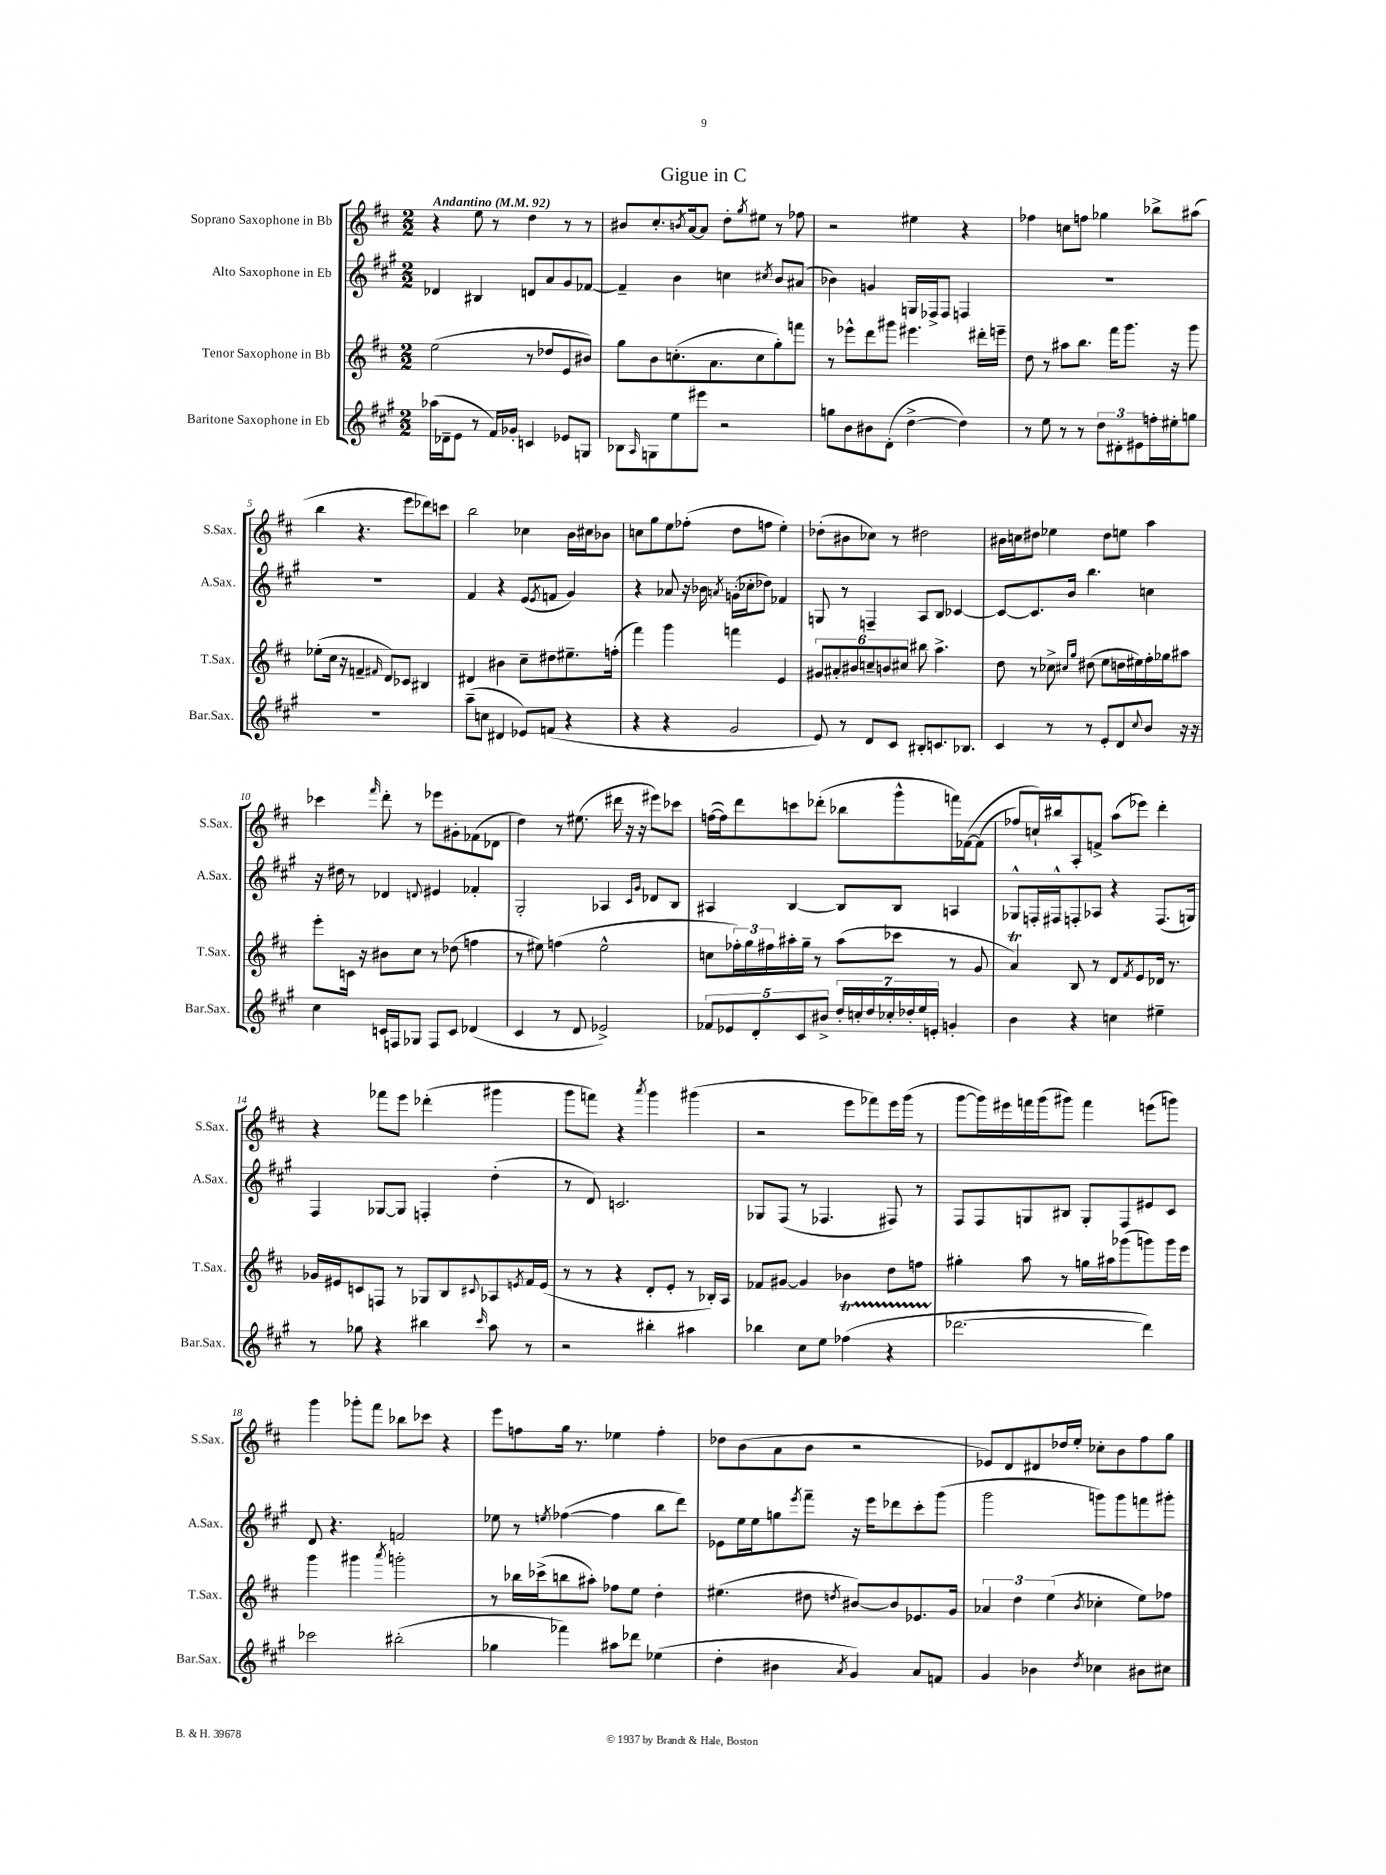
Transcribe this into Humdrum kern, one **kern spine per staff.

**kern	**kern	**kern	**kern
*part4	*part3	*part2	*part1
*staff4	*staff3	*staff2	*staff1
*I"Baritone Saxophone in Eb	*I"Tenor Saxophone in Bb	*I"Alto Saxophone in Eb	*I"Soprano Saxophone in Bb
*I'Bar.Sax.	*I'T.Sax.	*I'A.Sax.	*I'S.Sax.
*clefG2	*clefG2	*clefG2	*clefG2
*k[f#c#g#]	*k[f#c#]	*k[f#c#g#]	*k[f#c#]
*M2/2	*M2/2	*M2/2	*M2/2
*MM92	*MM92	*MM92	*MM92
=1	=1	=1	=1
!	!	!	!LO:TX:a:B:t=Andantino
(16aa-X\LL	(2ee\	4d-X/	4r
16d-X~\J	.	.	.
8e\J	.	.	.
8r	.	4B#X/	8ee\
16f#/LL)	.	.	8r
16g-X'/JJ	.	.	.
4cn/	8r	8dn/L	4dd\
.	8dd-X/L	8a/	.
8e-X/L	8e/	8g#/	8r
8Gn/J	8b#X/J)	[8f-X/J	8r
=2	=2	=2	=2
8B-X\L	8gg\L	4f-~/]	8b#X/L
16qqA/	.	.	.
8Gn\	8b\	.	8.cc#'/
8ee\	(8.ccn'\	4b\	.
.	.	.	8qbn/
.	.	.	[16a/k
8eee#X\J	.	.	8a/J]
.	8.a\	.	.
2r	.	4ccn\	8dd'\L
.	.	.	8qgg/
.	8cc\	.	8ee#X\J
.	.	8qcc#X/	.
.	8gg'\)	8b/L	8r
.	8fffn\J	(8a#X/J	8ff-X\
=3	=3	=3	=3
8ggn\L	8r	4b-X\)	2r
8b\	8eee-X^^\L	.	.
8b#X\	8ddd\	4gn/	.
(8d'\J	8ggg#X\J	.	.
[4dd^\	4.eee#X\	16Gn/LL	4ee#X\
.	.	16F-X^/J	.
.	.	8F-/J	.
4dd\])	.	4Fn/	4r
.	16ddd#X'\LL	.	.
.	16eeen~\JJ	.	.
=4	=4	=4	=4
8r	8dd\	1r	4ff-X\
8ee\	8r	.	.
8r	8aa#X\L	.	8ccn\L
8r	8.bb\J	.	8ffn\J
12dd\L	.	.	4gg-X\
.	16fff#\KL	.	.
12d#X'\	.	.	.
.	8.ggg\J	.	.
12e#X\	.	.	.
16ffn'\L	.	.	8bb-X^\L
16ee#X'\J	16r	.	.
8ggn\J	8ggg\	.	(8aa#X\J
!!LO:LB:g=z
=5	=5	=5	=5
1r	(8ee-X'\L	1r	4bb\
.	16cc#\Jk	.	.
.	16r	.	.
.	4fn~/	.	4.r
.	16qqf#X/	.	.
.	8d/L)	.	.
.	8c-X/J	.	8eee\L
.	4B#X/	.	8ddd-X\)
.	.	.	8cccn\J
=6	=6	=6	=6
(8aa~\L	4d#X/	4f#/	2bb\
8ccn\J	.	.	.
4d#X/	4b#X\	4r	.
8e-X/L)	8cc#~\L	(8e/L	4cc-X\
.	.	8qe/	.
(8fn/J	8dd#X\	8fn/J	.
4r	8.ee#X~\	4g#/)	16b\LL
.	.	.	16cc#X\J
.	.	.	8b-X\J
.	(16ffn'\Jk	.	.
=7	=7	=7	=7
4r	4fff#\)	4r	8ccn\L
.	.	.	8gg\
4r	4ggg\	8a-X/	8ee\
.	.	16r	(8ff-X'\J
.	.	16b-X\	.
.	.	8qan/	.
2g#/	4fffn\	(16gn'\LL	8dd\L
.	.	16cc-X'\J	.
.	.	8dd-X\J)	8ffn\J
.	4e/	4f-X/	4ee'\)
=8	=8	=8	=8
8e/)	12g#X/L	8Gn/	(8dd-X'\L
.	12a#X'/	.	.
8r	.	8r	8b#X\
.	12b#X/	.	.
8d/L	12ccn~/	4Fn~/	8cc-X\J)
.	12bn/	.	.
8c#/J	.	.	8r
.	12cc#X/J	.	.
8B#X'/L	8bb#X\	8A/L	2dd#X\
8.cn/	4.aa^\	8B/J	.
.	.	[4c-X/	.
8.B-X/J	.	.	.
=9	=9	=9	=9
4c#/	8dd\	8c-/L_	16b#X\LL
.	.	.	16ccn\J
.	8r	8.c-/]	8dd#X\J
8r	8cc-X^\	.	4ee-X\
.	.	16b/Jk	.
.	16qqcc#X/LL	.	.
.	16qqgg/JJ	.	.
8r	(8dd#X\	4.bb\	.
8e'/L	8ee\L	.	8dd#\L
8d/	16ddn\L	.	8een\J
.	16ee#X\)	.	.
8qqcc#/	.	.	.
8b/J	16ff#'\	4ccn\	4aa\
.	16gg-X\J	.	.
16r	8aa#X\J	.	.
16r	.	.	.
!!LO:LB:g=z
=10	=10	=10	=10
4cc#\	8eee'\L	16r	4ccc-X\
.	.	16dd#X\	.
.	16cn\Jk	8r	.
.	16r	.	.
.	.	.	16qqfff#/
16cn/LL	8b#X\L	4d-X/	8ddd'\
16Fn/J	.	.	.
8G-X/J	8cc#\J	.	8r
.	.	8qqdn/	.
8F/L	8r	4e#X/	8eee-X\L
8c/J	(8dd-X\	.	8g#X'\
(4d-X/	4ffn\	4f-X'/	(8f-X\
.	.	.	8d-X\J
=11	=11	=11	=11
4c#/	8r	2G#'/	4dd\)
.	8ee#X\)	.	.
8r	(4ffn\	.	8r
8d/	.	.	(8.ee#X\
2e-X^/)	2ee#^^\	4A-X/	.
.	.	.	16ddd#X\
.	.	.	16r
.	.	.	16r
.	.	16qqc#/LL	.
.	.	16qqg#/JJ	.
.	.	8d-X/L	8eee#X\L)
.	.	8B/J	8ccc-X\J
=12	=12	=12	=12
10f-X/L	8ccn\L	4A#X/	([16ffn\LL
.	.	.	16ff\J])
10e-X/	.	.	.
.	24ff-X'\L)	.	8ddd\
.	24gg\	.	.
10d'/	.	.	.
.	24ff#X\	.	.
.	16aa#X'\	[4B/	8cccn\
10c#/	.	.	.
.	16gg~\JJ	.	.
.	8r	.	(8ddd-X'\J
10b#X^/J	.	.	.
28dd'/LL	(8aa#\L	8B/L]	8bb-X\L
28ccn'/	.	.	.
28dd/	.	.	.
28cc-X'/	.	.	.
.	8ccc-X\J	8B/J	8ggg^^\
28dd-X'/	.	.	.
28ee/	.	.	.
28en'/JJ	.	.	.
4gn'/	8r	4An/	16fffn\L)
.	.	.	([16f-X\J
.	8g/	.	(8f-\J]
=13	=13	=13	=13
4b\	4aT/)	8G-X^^/L	8ff-X/L)
.	.	16Fn'/L	16ccn`/L)
.	.	16F#X^^/J	16bb#X/J
4r	8B/	8Fn'/	8A'/
.	8r	8A-X/J	8fn^/J
4ccn\	8d/L	4r	(8aa\L
.	8qf#/	.	.
.	8e/	.	8eee-X\J)
4ee#X~\	16d-X/Jk	(8.F/L	4ddd'\
.	8.r	.	.
.	.	16Gn/Jk)	.
!!LO:LB:g=z
=14	=14	=14	=14
8r	16g-X/LL	4F#/	4r
.	16e#X/J	.	.
8gg-X\	8cn/	.	.
4r	8Fn/J	[8G-X/L	8fff-X\L
.	8r	8G-/J]	8eee\J
4bb#X\	8G-X/L	4Fn'/	(4ddd-X'\
.	8B/	.	.
16qqccc#/	8qqc#X/	.	.
8aa\	8A-X/	(4dd'\	4ggg#X\
.	8qen/	.	.
8r	16f#/L	.	.
.	(16e/JJ	.	.
=15	=15	=15	=15
2r	8r	8r	8ggg\L
.	8r	8d/)	8fffn\J)
.	4r	2.cn/	4r
.	.	.	8qaaa/
4bb#X'\	8d'/L	.	4ggg\
.	8e'/J	.	.
4aa#X\	8r	.	(4ggg#X\
.	16B-X'/LL)	.	.
.	16A/JJ	.	.
=16	=16	=16	=16
4bb-X\	8f-X/L	8G-X/L	2r
.	[8g#X/J	(8F#/J	.
8cc#\L	4g#/]	8r	.
8ee\J	.	4.F-X/	.
(4ff-XT\	4b-X\	.	8eee\L
.	.	.	8fff-X\)
4r	8dd\L	8F#X/)	16eee\L
.	.	.	(16ggg\JJ
.	8ffn\J	8r	8r
=17	=17	=17	=17
[2.ddd-X\	4gg#X'\	8F#/L	[8ggg\L
.	.	8F#/	16ggg\L])
.	.	.	16eee#X\
.	8aa\	8Gn/	16fffn\
.	.	.	(16ggg\J
.	8r	8B#X/J	8ggg#X\J)
.	16ggn\LL	8G'/L	4fff\
.	16aa#X\J	.	.
.	(8ggg-X\	8F#/	.
4ddd-\])	8gggn\)	8e#X/	(8eeen\L
.	16ggg\L	8c#/J	8gggn\J)
.	16eee\JJ	.	.
!!LO:LB:g=z
=18	=18	=18	=18
2ccc-X\	4ggg\	8d/	4ggg\
.	.	4.r	.
.	4ggg#X\	.	8ggg-X'\L
.	.	.	8fff#\J
.	8qaaa/	.	.
(2bb#X'\	2gggn'\	2fn/	8bb-X\L
.	.	.	8ccc-X\J
.	.	.	4r
=19	=19	=19	=19
4gg-X\	8r	8ee-X\	8eee\L
.	16bb-X\LL	8r	8ffn\
.	(16ccc-X^\J	.	.
.	.	8qeen/	.
4fff-X\)	8bbn\	([4ff-X\	16gg\Jk
.	.	.	8.r
.	8aa#X'\J)	.	.
8aa#X\L	8ff-X\L	4ff-\]	4ee-X\
8ddd-X\J	8ee\J	.	.
(4ee-X\	4dd'\	8bb\L	4ff'\
.	.	8ddd\J)	.
=20	=20	=20	=20
4dd'\	(4.ee#X\	8e-X\L	8dd-X\L
.	.	16ee\L	(8b\
.	.	16ee\J	.
4b#X\	.	8ggn\	8a\
.	.	8qeee/	.
.	8dd#X\	8fff#~\J	8b\J
8qa/	8qddn/	.	.
4g#/)	[8b#X/L)	16r	2r
.	.	16eee\KL	.
.	8b#/]	8ddd-X\	.
8a/L	8.e-X/	8ccc#'\	.
8fn/J	.	(8ggg#\J	.
.	16g/Jk	.	.
=21	=21	=21	=21
4g#/	6a-X/	2ggg#\	8e-X/L)
.	.	.	8d/
.	6dd\	.	.
4b-X\	.	.	8d#X/
.	(6ee\	.	.
.	.	.	16dd-X/L
.	.	.	16ee'/JJ
8qdd/	8qb/	.	.
4cc-X\	4cc-X'\	8gggn\L)	8cc-X'\L
.	.	8ggg\	8b\
8b#X\L	8ee\L)	8fffn\	8ff#\
8cc#X\J	8ff-X\J	8ggg#X'\J	8gg\J
==	==	==	==
*-	*-	*-	*-
